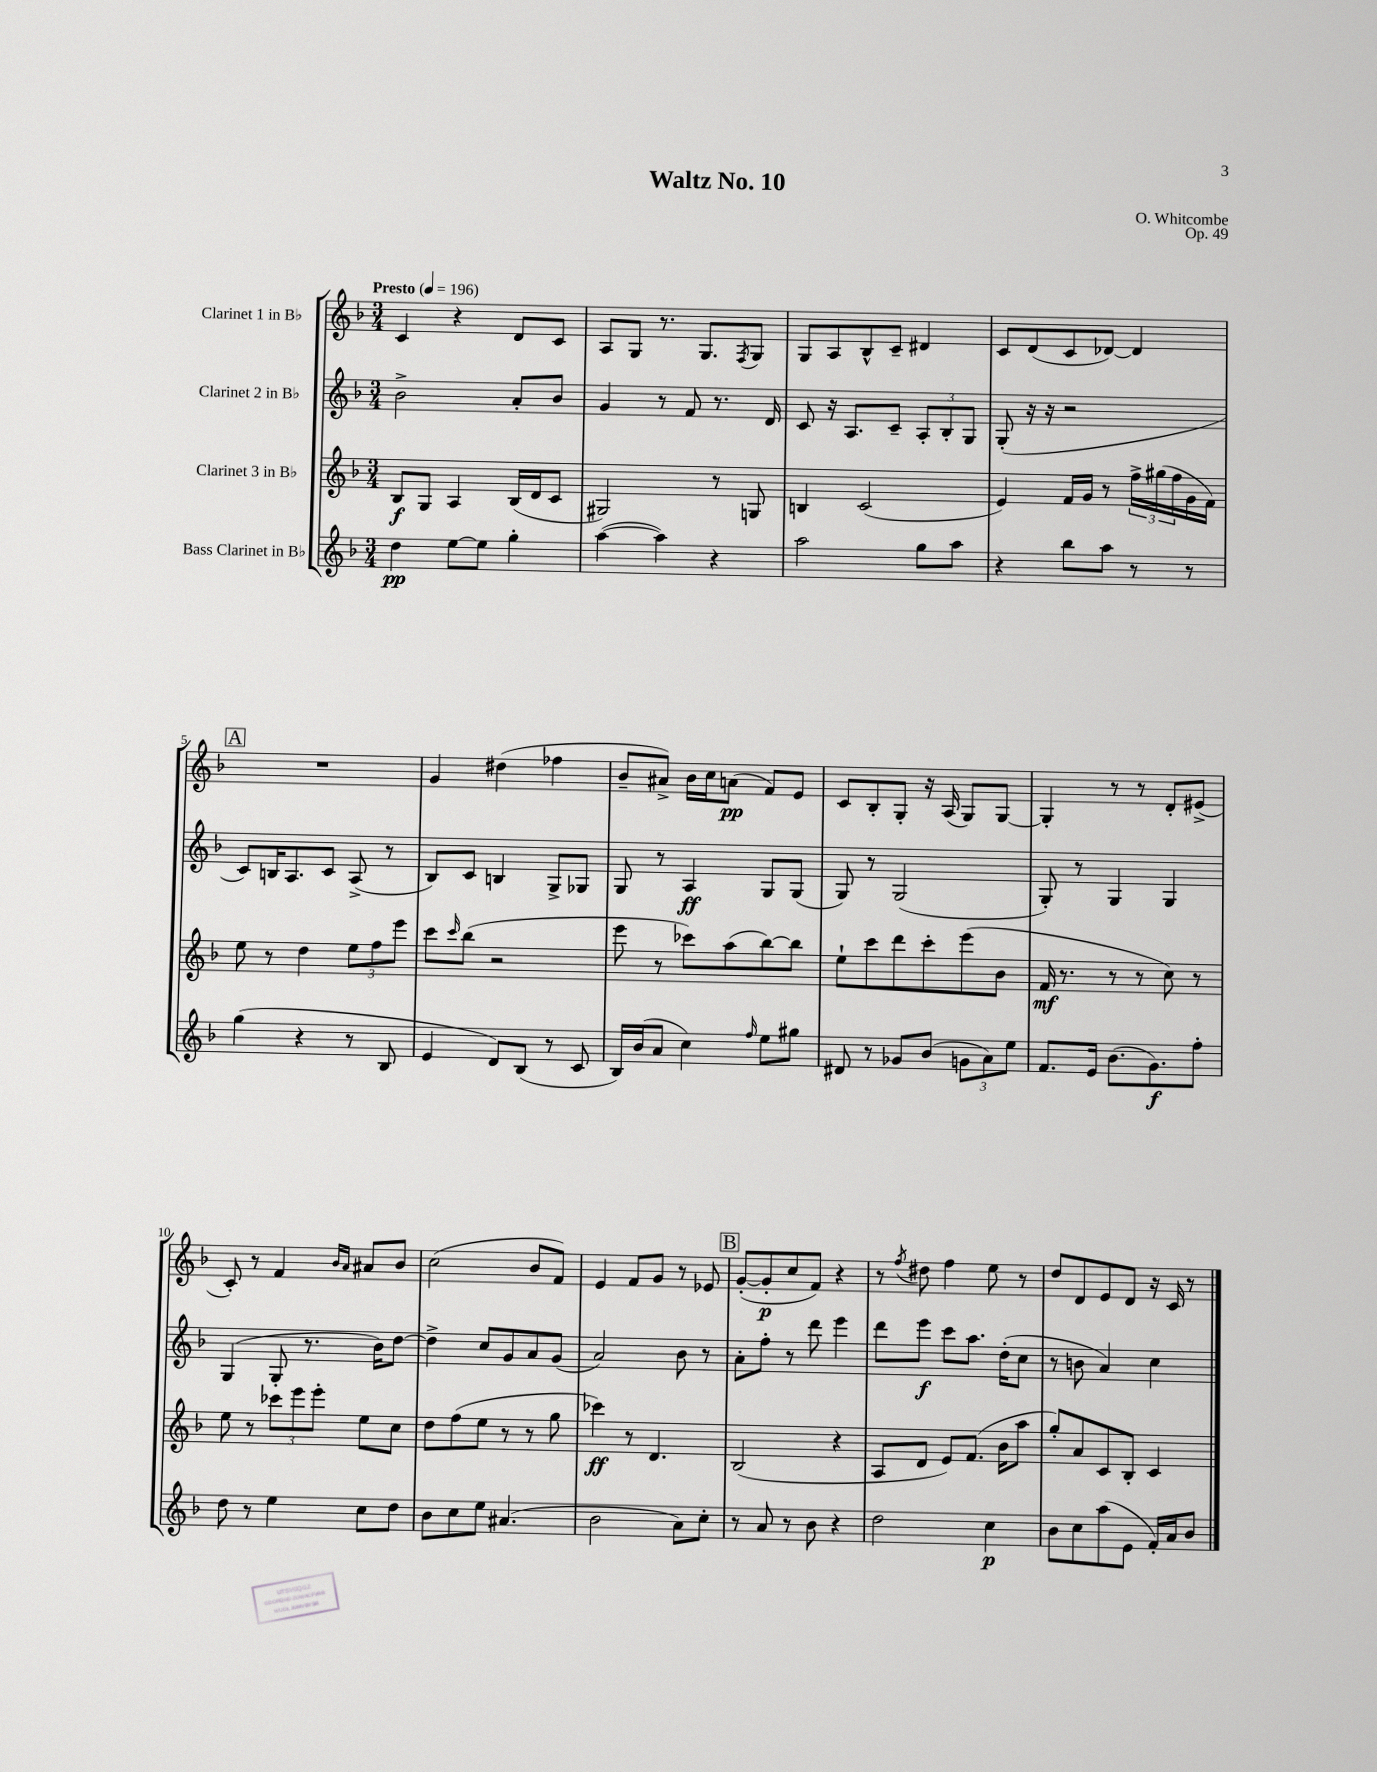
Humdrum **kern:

**kern	**dynam	**kern	**dynam	**kern	**dynam	**kern	**dynam
*part4	*part4	*part3	*part3	*part2	*part2	*part1	*part1
*staff4	*staff4	*staff3	*staff3	*staff2	*staff2	*staff1	*staff1
*I"Bass Clarinet in B♭	*	*I"Clarinet 3 in B♭	*	*I"Clarinet 2 in B♭	*	*I"Clarinet 1 in B♭	*
*clefG2	*	*clefG2	*	*clefG2	*	*clefG2	*
*k[b-]	*	*k[b-]	*	*k[b-]	*	*k[b-]	*
*M3/4	*	*M3/4	*	*M3/4	*	*M3/4	*
*MM196	*	*MM196	*	*MM196	*	*MM196	*
=1	=1	=1	=1	=1	=1	=1	=1
!	!	!	!	!	!	!LO:TX:a:B:t=Presto	!
4dd\	pp	8B-/L	f	2b-^\	.	4c/	.
.	.	8G/J	.	.	.	.	.
[8ee\L	.	4A/	.	.	.	4r	.
8ee\J]	.	.	.	.	.	.	.
4gg'\	.	(16B-/LL	.	8a'/L	.	8d/L	.
.	.	16d/J	.	.	.	.	.
.	.	8c/J	.	8b-/J	.	8c/J	.
=2	=2	=2	=2	=2	=2	=2	=2
([4aa\	.	2G#X/)	.	4g/	.	8A/L	.
.	.	.	.	.	.	8G/J	.
4aa\])	.	.	.	8r	.	8.r	.
.	.	.	.	8f/	.	.	.
.	.	.	.	.	.	8.G/L	.
4r	.	8r	.	8.r	.	.	.
.	.	.	.	.	.	8qF/	.
.	.	8Gn/	.	.	.	8G/J	.
.	.	.	.	16d/	.	.	.
=3	=3	=3	=3	=3	=3	=3	=3
2aa\	.	4Bn/	.	8c/	.	8G/L	.
.	.	.	.	16r	.	8A/	.
.	.	.	.	8.A/L	.	.	.
.	.	(2c/	.	.	.	8B-^^/	.
.	.	.	.	8c~/J	.	8c~/J	.
8gg\L	.	.	.	12A'/L	.	4d#X/	.
.	.	.	.	12B-'/	.	.	.
8aa\J	.	.	.	.	.	.	.
.	.	.	.	12G/J	.	.	.
=4	=4	=4	=4	=4	=4	=4	=4
4r	.	4e/)	.	(8G'/	.	8c/L	.
.	.	.	.	16r	.	(8d/	.
.	.	.	.	16r	.	.	.
8bb-\L	.	16f/LL	.	2r	.	8c/	.
.	.	16g/JJ	.	.	.	.	.
8aa\J	.	8r	.	.	.	[8d-X/J)	.
8r	.	24ff^\LL	.	.	.	4d-/]	.
.	.	(24gg#X\	.	.	.	.	.
.	.	24ff\	.	.	.	.	.
8r	.	16g\	.	.	.	.	.
.	.	16f\JJ)	.	.	.	.	.
!!LO:LB:g=z
!!LO:REH:place=s1:t=A
=5	=5	=5	=5	=5	=5	=5	=5
(4gg\	.	8ee\	.	8c/L)	.	2.r	.
.	.	8r	.	16Bn/K	.	.	.
.	.	.	.	8.A/	.	.	.
4r	.	4dd\	.	.	.	.	.
.	.	.	.	8c/J	.	.	.
8r	.	12ee\L	.	(8A^/	.	.	.
.	.	12ff\	.	.	.	.	.
8B-/	.	.	.	8r	.	.	.
.	.	12eee\J	.	.	.	.	.
=6	=6	=6	=6	=6	=6	=6	=6
4e/	.	8ccc\L	.	8B-/L)	.	4g/	.
.	.	16qqccc/	.	.	.	.	.
.	.	(8bb-\J	.	8c/J	.	.	.
8d/L)	.	2r	.	4Bn/	.	(4dd#X\	.
(8B-/J	.	.	.	.	.	.	.
8r	.	.	.	8G^/L	.	4ff-X\	.
8c/	.	.	.	8G-X/J	.	.	.
=7	=7	=7	=7	=7	=7	=7	=7
16B-/LL)	.	8eee\	.	8G/	.	8b-~/L	.
(16b-/J	.	.	.	.	.	.	.
8a/J	.	8r	.	8r	.	8a#X^/J)	.
4cc\)	.	8ccc-X\L)	.	4A/	ff	16b-\LL	.
.	.	.	.	.	.	16cc\J	.
.	.	(8aa\	.	.	.	(8an\J	pp
16qqff/	.	.	.	.	.	.	.
8ee\L	.	[8bb-\)	.	8G/L	.	8f/L)	.
8gg#X\J	.	8bb-\J]	.	(8G/J	.	8e/J	.
=8	=8	=8	=8	=8	=8	=8	=8
8d#X/	.	8ee`\L	.	8G/)	.	8c/L	.
8r	.	8ccc\	.	8r	.	8B-'/	.
8g-X/L	.	8ddd\	.	(2G/	.	8G'/J	.
(8b-/J	.	8ccc'\	.	.	.	16r	.
.	.	.	.	.	.	(16A/	.
12gn\L	.	(8eee\	.	.	.	8G/L)	.
12a\)	.	.	.	.	.	.	.
.	.	8b-\J	.	.	.	[8G/J	.
12ee\J	.	.	.	.	.	.	.
=9	=9	=9	=9	=9	=9	=9	=9
8.f/L	.	16f/	mf	8G'/)	.	4G'/]	.
.	.	8.r	.	.	.	.	.
.	.	.	.	8r	.	.	.
16e/Jk	.	.	.	.	.	.	.
(8.b-\L	.	8r	.	4G/	.	8r	.
.	.	8r	.	.	.	8r	.
8.g\)	f	.	.	.	.	.	.
.	.	8cc\)	.	4G/	.	8d'/L	.
8ff'\J	.	8r	.	.	.	(8e#X^/J	.
!!LO:LB:g=z
=10	=10	=10	=10	=10	=10	=10	=10
8dd\	.	8ee\	.	(4G/	.	8c'/)	.
8r	.	8r	.	.	.	8r	.
4ee\	.	12ccc-X\L	.	8G'/	.	4f/	.
.	.	12eee\	.	.	.	.	.
.	.	.	.	8.r	.	.	.
.	.	12eee'\J	.	.	.	.	.
.	.	.	.	.	.	16qqb-/LL	.
.	.	.	.	.	.	16qqa/JJ	.
8cc\L	.	8ee\L	.	.	.	8a#X/L	.
.	.	.	.	16b-\KL)	.	.	.
8dd\J	.	8cc\J	.	[8dd\J	.	8b-/J	.
=11	=11	=11	=11	=11	=11	=11	=11
8b-\L	.	8dd\L	.	4dd^\]	.	(2cc\	.
8cc\	.	(8ff\	.	.	.	.	.
8ee\J	.	8ee\J	.	8cc/L	.	.	.
(4.a#X/	.	8r	.	8g/	.	.	.
.	.	8r	.	8a/	.	8b-/L	.
.	.	8gg\	.	(8g/J	.	8f/J)	.
=12	=12	=12	=12	=12	=12	=12	=12
2b-\	.	4ccc-X\)	ff	2a/)	.	4e/	.
.	.	8r	.	.	.	8f/L	.
.	.	4.d/	.	.	.	8g/J	.
8a\L)	.	.	.	8b-\	.	8r	.
8cc'\J	.	.	.	8r	.	8e-X/	.
!!LO:REH:place=s1:t=B
=13	=13	=13	=13	=13	=13	=13	=13
8r	.	(2B-/	.	8a'\L	.	([8g'/L	.
8a/	.	.	.	8ff'\J	.	8g'/]	p
8r	.	.	.	8r	.	8cc/	.
8b-\	.	.	.	8ddd\	.	8f/J)	.
4r	.	4r	.	4eee\	.	4r	.
=14	=14	=14	=14	=14	=14	=14	=14
2dd\	.	8A/L	.	8ddd\L	.	8r	.
.	.	.	.	.	.	8qff/	.
.	.	8d/J	.	8eee\J	f	8dd#X\	.
.	.	8e/L)	.	8ccc\L	.	4ff\	.
.	.	(8.f/J	.	8.aa\J	.	.	.
4cc\	p	.	.	.	.	8ee\	.
.	.	16b-\KL	.	(16dd'\KL	.	.	.
.	.	8aa\J	.	8cc\J	.	8r	.
=15	=15	=15	=15	=15	=15	=15	=15
8b-\L	.	8gg'/L)	.	8r	.	8dd/L	.
8cc\	.	8a/	.	8bn\	.	8d/	.
(8aa\	.	8c/	.	4a/)	.	8e/	.
8e\J	.	8B-'/J	.	.	.	8d/J	.
16f'/LL)	.	4c/	.	4cc\	.	16r	.
16a/J	.	.	.	.	.	16c/	.
8b-/J	.	.	.	.	.	8r	.
==	==	==	==	==	==	==	==
*-	*-	*-	*-	*-	*-	*-	*-
